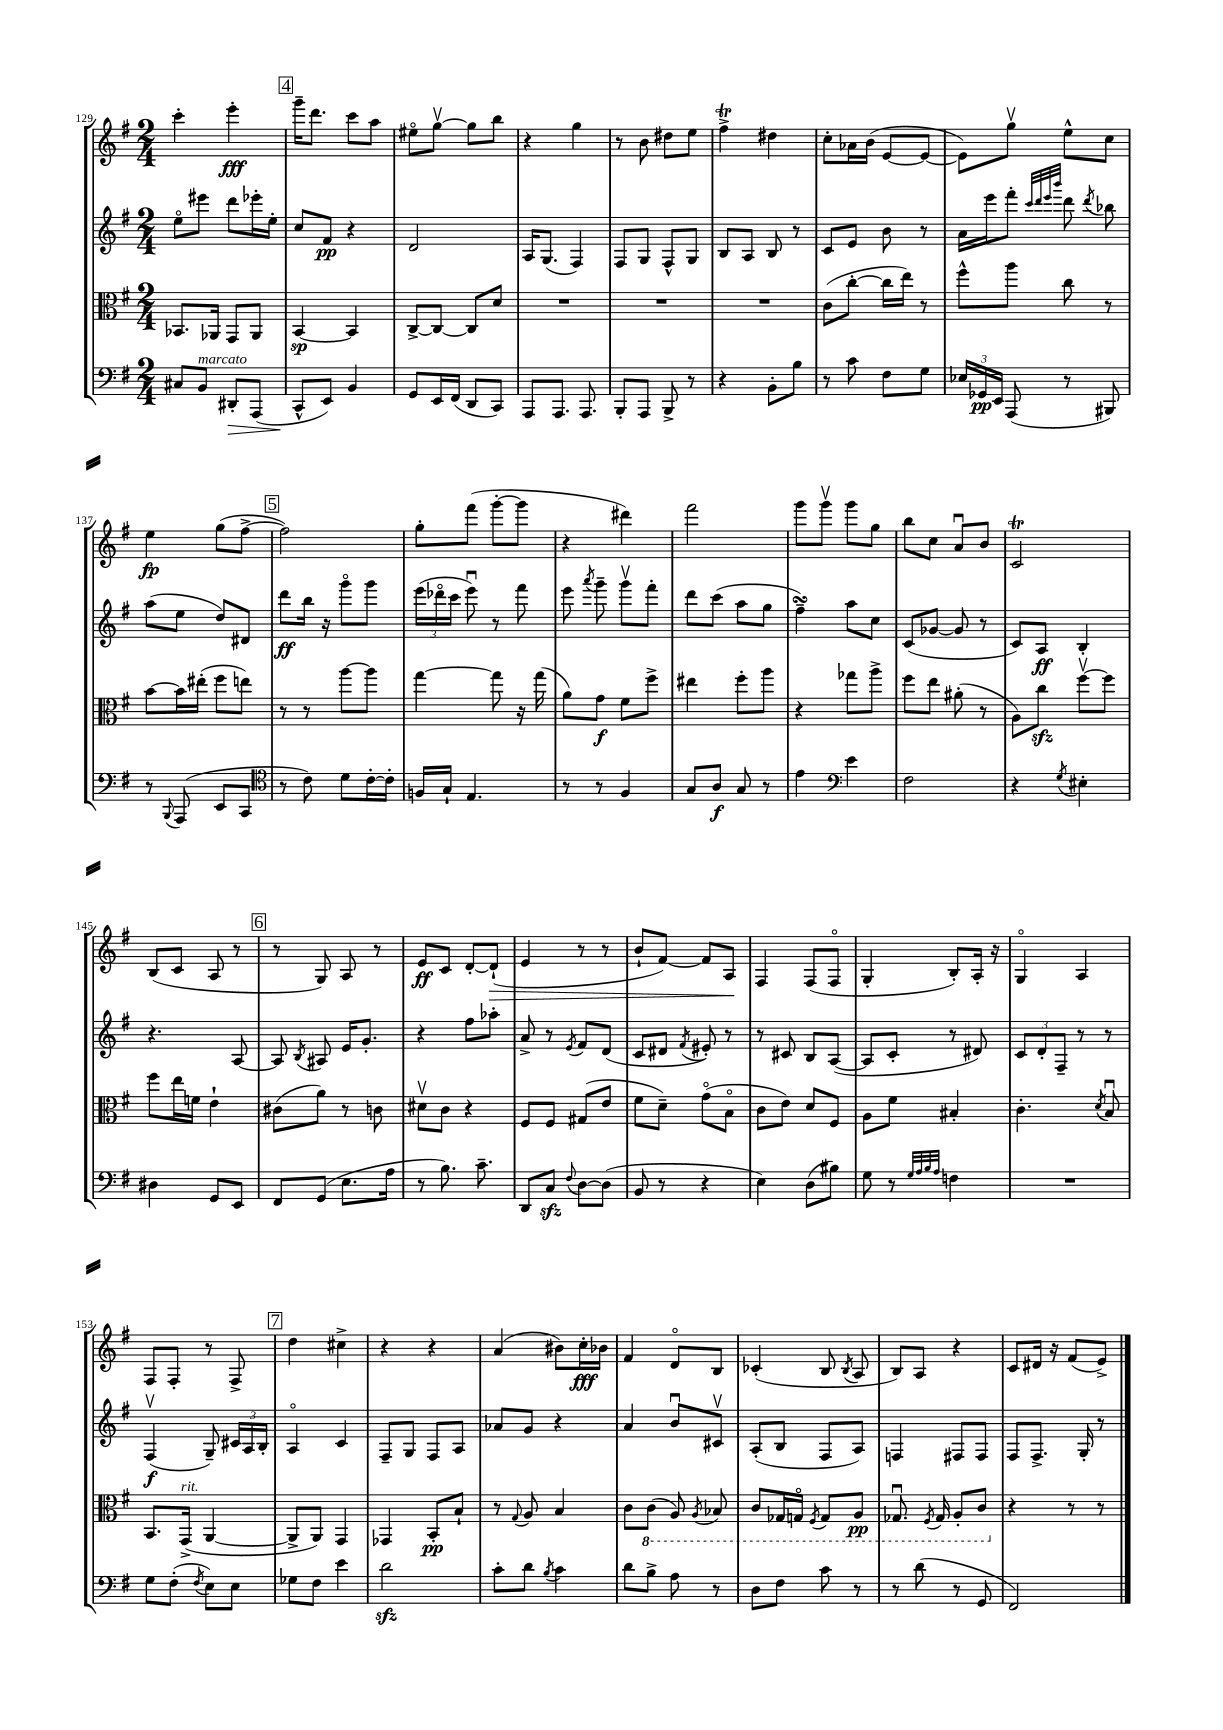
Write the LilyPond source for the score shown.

<<
\new StaffGroup <<
\new Staff = "s0" {
    \clef treble \key g \major \numericTimeSignature \time 2/4
    \autoBeamOff c'''4-. e'''4-.\fff |
    \mark \markup { \box "4" } g'''16[-- d'''8.] c'''8[ a''8] |
    eis''8[\flageolet g''8]~\upbow g''8[ b''8] |
    r4 g''4 |
    r8 b'8 dis''8[ e''8] |
    fis''4->\trill dis''4 |
    c''8[-. aes'16 b'16]( e'8[~ e'8]~ |
    e'8[) g''8]\upbow e''8[-^ c''8] |
    e''4\fp g''8[( fis''8]~-> |
    \mark \markup { \box "5" } fis''2) |
    g''8[-. fis'''8]( g'''8[~-. g'''8] |
    r4 dis'''4) |
    fis'''2 |
    g'''8[ g'''8]\upbow g'''8[ g''8] |
    b''8[ c''8] a'8[\downbow b'8] |
    c'2\trill |
    b8[( c'8] a8 r8 |
    \mark \markup { \box "6" } r8 g8) a8 r8 |
    e'8[\ff c'8] d'8[~-. d'8]-!\>( |
    e'4 r8 r8 |
    b'8[-! fis'8]~) fis'8[ a8]\! |
    fis4 fis8[( fis8]\flageolet |
    g4-. b8[-.) a16]-. r16 |
    g4\flageolet a4 |
    fis8[ fis8]-. r8 fis8-> |
    \mark \markup { \box "7" } d''4 cis''4-> |
    r4 r4 |
    a'4( bis'8[) c''16-.\fff bes'16] |
    fis'4 d'8[\flageolet b8] |
    ces'4-.( b8 \acciaccatura { b8 } a8 |
    b8[) a8] r4 |
    c'8[ dis'16] r16 fis'8[( e'8]->) \bar "|." |
}
\new Staff = "s1" {
    \clef treble \key g \major \numericTimeSignature \time 2/4
    \autoBeamOff e''8[\flageolet eis'''8] d'''8[ ees'''16-. e''16]-. |
    \mark \markup { \box "4" } c''8[ fis'8]\pp r4 |
    d'2 |
    a16[ g8.]( fis4) |
    fis8[ g8] fis8[-^ g8] |
    b8[ a8] b8 r8 |
    c'8[ e'8] b'8 r8 |
    a'16[ e'''16 fis'''8]-. \grace { c'''32[ d'''32 e'''32 b'''32] } d'''8 \acciaccatura { d'''8 } bes''8 |
    a''8[( e''8] d''8[) dis'8] |
    \mark \markup { \box "5" } d'''8[\ff b''16] r16 g'''8[\flageolet g'''8] |
    \tuplet 3/2 { e'''16[( des'''16\flageolet c'''16] } e'''8\downbow) r8 fis'''8 |
    e'''8 \acciaccatura { a'''8 } g'''8-- g'''8[\upbow fis'''8]-. |
    d'''8[ c'''8]( a''8[ g''8] |
    fis''4--\turn) a''8[ c''8] |
    c'8[( ges'8]~ ges'8 r8 |
    c'8[) a8]\ff b4-. |
    r4. a8~ |
    \mark \markup { \box "6" } a8 \acciaccatura { b8 } ais8 e'16[ g'8.]-. |
    r4 fis''8[ aes''8]-. |
    a'8-> r8 \acciaccatura { e'8 } fis'8[ d'8]( |
    c'8[ dis'8] \acciaccatura { fis'8 } eis'8-.) r8 |
    r8 cis'8 b8[ a8]~( |
    a8[ c'8]-. r8 dis'8) |
    \tuplet 3/2 { c'8[ d'8-. fis8]-- } r8 r8 |
    fis4\upbow\f( g8--) \tuplet 3/2 { cis'16[ a16 b16]-. } |
    \mark \markup { \box "7" } a4\flageolet c'4 |
    fis8[-- g8] fis8[ a8] |
    aes'8[ g'8] r4 |
    a'4 b'8[\downbow cis'8]\upbow |
    a8[-.( b8] fis8[ a8]) |
    f4 fis8[ fis8] |
    fis8[ fis8.]-> g16-. r8 \bar "|." |
}
\new Staff = "s2" {
    \clef alto \key g \major \numericTimeSignature \time 2/4
    \autoBeamOff bes,8.[ aes,16] g,8[ aes,8] |
    \mark \markup { \box "4" } b,4~\sp b,4 |
    c8[~-> c8]~ c8[ d'8] |
    R2 |
    R2 |
    R2 |
    c'8[( c''8]~-. c''16[ e''16]) r8 |
    fis''8[-^ a''8] c''8 r8 |
    b'8[~ b'16 eis''16]-.( fis''8[ e''8]) |
    \mark \markup { \box "5" } r8 r8 a''8[~ a''8] |
    g''4~ g''8 r16 g''16( |
    a'8[) g'8]\f fis'8[ fis''8]-> |
    eis''4 fis''8[-. a''8] |
    r4 ges''8[ a''8]-> |
    fis''8[ e''8] ais'8-.( r8 |
    a8[) c''8]\sfz fis''8[~\upbow fis''8] |
    fis''8[ e''16 f'16] e'4-! |
    \mark \markup { \box "6" } cis'8[( a'8]) r8 c'8 |
    dis'8[\upbow c'8] r4 |
    fis8[ fis8] gis8[( e'8] |
    fis'8[ d'8]--) g'8[\flageolet( b8]\flageolet |
    c'8[ e'8]) d'8[ fis8] |
    a8[ fis'8] bis4-. |
    c'4.-. \acciaccatura { d'8 } b8\downbow |
    b,8.[ g,16]->^\markup { \italic "rit." }( a,4~ |
    \mark \markup { \box "7" } a,8[-> a,8]) g,4 |
    ges,4 b,8[-.\pp b8]-! |
    r8 \appoggiatura { g8 } a8 b4 |
    c'8[ \ottava #-1 c8]( a,8) \acciaccatura { a,8 } bes,8 |
    c8[ ges,16 g,16]\flageolet \acciaccatura { fis,8 } g,8[ a,8]\pp |
    ges,8.\downbow \acciaccatura { fis,8 } ges,16 a,8[-. c8] \ottava #0 |
    r4 r8 r8 \bar "|." |
}
\new Staff = "s3" {
    \clef bass \key g \major \numericTimeSignature \time 2/4
    \autoBeamOff cis8[ b,8]^\markup { \italic "marcato" } dis,8[-.\> a,,8]( |
    \mark \markup { \box "4" } c,8[-^\! e,8]) b,4 |
    g,8[ e,16 fis,16]( d,8[ c,8]) |
    a,,8[ a,,8.] a,,8. |
    b,,8[-. a,,8] b,,8-> r8 |
    r4 b,8[-. b8] |
    r8 c'8 fis8[ g8] |
    \tuplet 3/2 { ees16[ ges,16\pp e,16] } a,,8( r8 bis,,8) |
    r8 \appoggiatura { b,,8 } a,,8( e,8[ c,8] |
    \mark \markup { \box "5" } \clef tenor r8 c'8) d'8[ c'16~-. c'16]-. |
    f16[ g16]-! e4. |
    r8 r8 fis4 |
    g8[ a8]\f g8 r8 |
    e'4 \clef bass e'4 |
    fis2 |
    r4 \acciaccatura { g8 } eis4-. |
    dis4 g,8[ e,8] |
    \mark \markup { \box "6" } fis,8[ g,8]( e8.[ a16] |
    r8 b8.) c'8.-- |
    d,8[ c8]\sfz \appoggiatura { fis8 } d8[~ d8]( |
    b,8 r8 r4 |
    e4) d8[( bis8]) |
    g8 r8 \grace { g32[ a32 b32 a32] } f4 |
    R2 |
    g8[ fis8]-.( \acciaccatura { fis8 } e8[) e8] |
    \mark \markup { \box "7" } ges8[ fis8] e'4 |
    d'2\sfz |
    c'8[-. d'8] \acciaccatura { b8 } c'4 |
    d'8[ b8]-> a8 r8 |
    d8[ fis8] c'8 r8 |
    r8 d'8( r8 g,8 |
    fis,2) \bar "|." |
}
>>
>>
\layout { \context { \Score currentBarNumber = #129 } }
